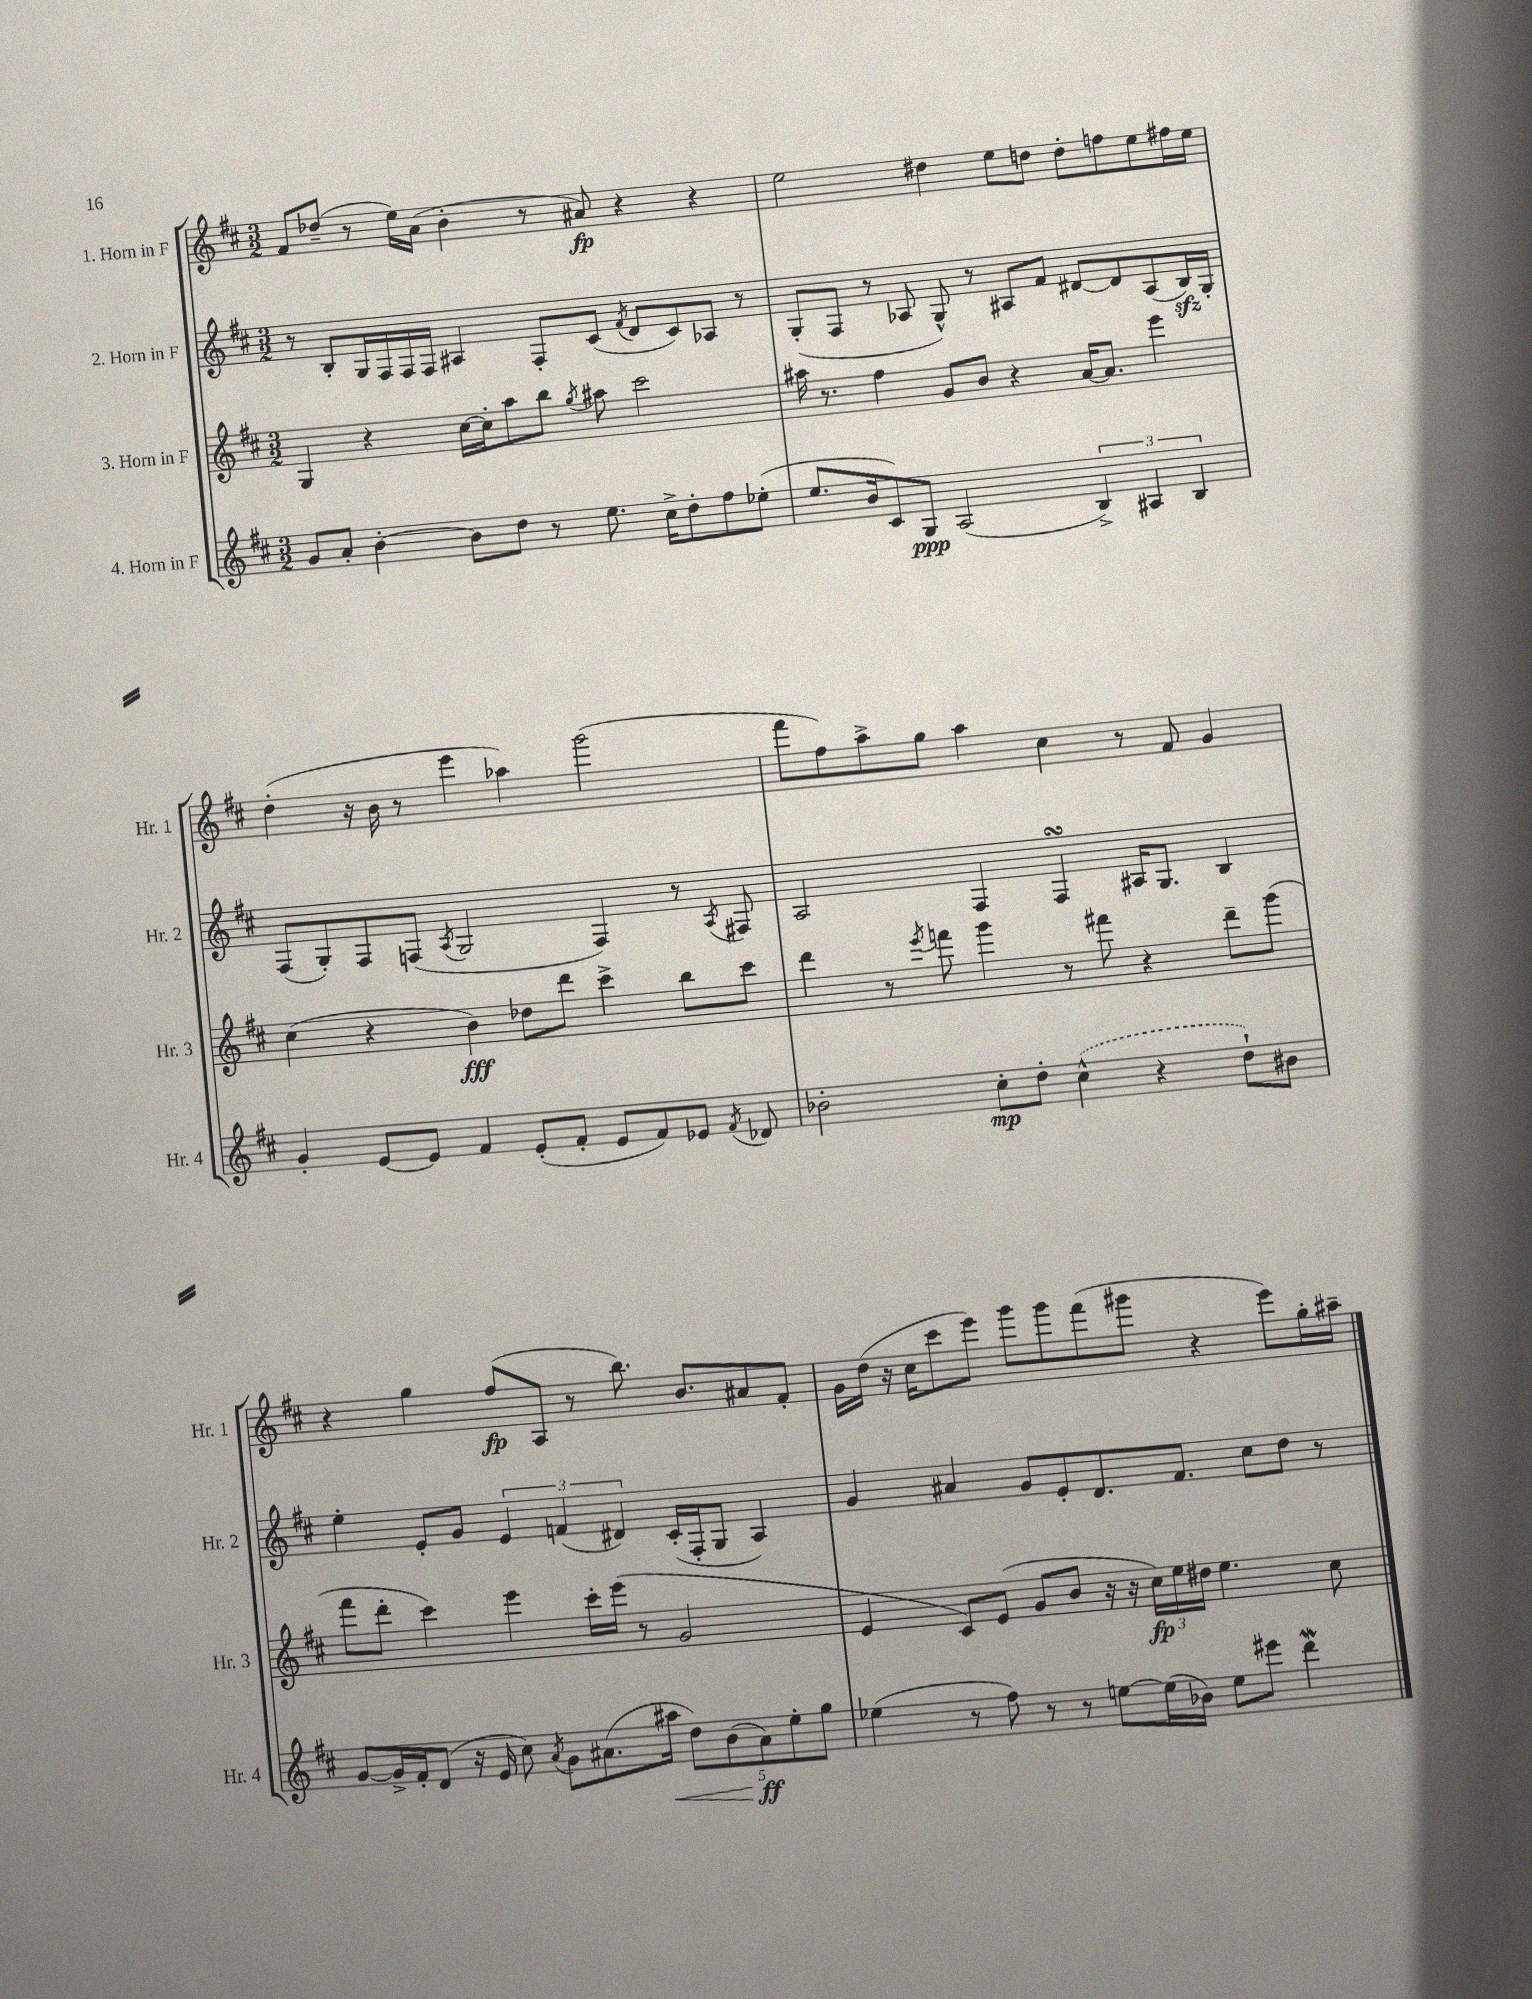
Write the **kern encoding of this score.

**kern	**dynam	**kern	**dynam	**kern	**kern	**dynam
*part4	*part4	*part3	*part3	*part2	*part1	*part1
*staff4	*staff4	*staff3	*staff3	*staff2	*staff1	*staff1
*I"4. Horn in F	*	*I"3. Horn in F	*	*I"2. Horn in F	*I"1. Horn in F	*
*I'Hr. 4	*	*I'Hr. 3	*	*I'Hr. 2	*I'Hr. 1	*
*clefG2	*	*clefG2	*	*clefG2	*clefG2	*
*k[f#c#]	*	*k[f#c#]	*	*k[f#c#]	*k[f#c#]	*
*M3/2	*	*M3/2	*	*M3/2	*M3/2	*
=15	=15	=15	=15	=15	=15	=15
8g/L	.	4G/	.	8r	8f#/L	.
8a'/J	.	.	.	8B'/L	(8dd-X~/J	.
[4b'\	.	4r	.	16G/L	8r	.
.	.	.	.	16F#/	.	.
.	.	.	.	16F#/	16ee\LL)	.
.	.	.	.	16F#/JJ	(16a\JJ	.
8b\L]	.	[16cc#\LL	.	4A#X/	4b'\	.
.	.	16cc#'\J]	.	.	.	.
8dd\J	.	8aa\	.	.	.	.
8r	.	8bb\J	.	8F#'/L	8r	.
.	.	8qgg/	.	.	.	.
8.ee\	.	8aa#X\	.	(8c#/J	8a#X/)	fp
.	.	.	.	8qf#/	.	.
.	.	2ccc#\	.	8d/L	4r	.
16cc#^\KL	.	.	.	.	.	.
8dd'\	.	.	.	8c#/)	.	.
8ff#\	.	.	.	8A-X/J	4r	.
(8ee-X'\J	.	.	.	8r	.	.
=16	=16	=16	=16	=16	=16	=16
8.ee/L	.	16aa#X\	.	(8G'/L	2ee\	.
.	.	8.r	.	.	.	.
.	.	.	.	8F#/J	.	.
16b/k	.	.	.	.	.	.
8c#/)	.	4ff#\	.	8r	.	.
8G/J	ppp	.	.	8A-X/	.	.
(2A/	.	8g/L	.	8G^^/)	4dd#X\	.
.	.	8b/J	.	8r	.	.
.	.	4r	.	8A#X/L	8ee\L	.
.	.	.	.	8f#/J	8ddn\J	.
6B^/)	.	[16a/KL	.	[8d#X/L	8dd'\L	.
.	.	8.a/J]	.	.	.	.
.	.	.	.	8d#/]	8ffn\	.
6A#X/	.	.	.	.	.	.
.	.	4eee\	.	(8A#/	8ee\	.
6B/	.	.	.	.	.	.
.	.	.	.	16Bzz/L)	16ff#X\L	.
.	.	.	.	16G'/JJ	16ee\JJ	.
!!LO:LB:g=z
=17	=17	=17	=17	=17	=17	=17
4g'/	.	(4cc#\	.	(8F#/L	(4dd'\	.
.	.	.	.	8G'/)	.	.
[8e/L	.	4r	.	8F#/	16r	.
.	.	.	.	.	16b\	.
8e/J]	.	.	.	(8Fn/J	8r	.
.	.	.	.	8qA/	.	.
4f#/	.	4b\)	fff	2G/	4eee\	.
(8e'/L	.	8dd-X\L	.	.	4aa-X\)	.
8f#'/J	.	8ddd\J	.	.	.	.
8e/L	.	4ccc#^\	.	4F/)	(2ggg\	.
8f#/)	.	.	.	.	.	.
8e-X/J	.	8bb\L	.	8r	.	.
8qf#/	.	.	.	8qA/	.	.
8d-X/	.	8ccc#\J	.	8F#X/	.	.
=18	=18	=18	=18	=18	=18	=18
2b-X'\	.	4ddd\	.	2A/	8fff#\L	.
.	.	.	.	.	8ff#\)	.
.	.	8r	.	.	8aa^\	.
.	.	8qeee/	.	.	.	.
.	.	8fffn\	.	.	8gg\J	.
8cc#'\L	mp	4ggg\	.	4F#/	4aa\	.
8dd'\J	.	.	.	.	.	.
(4cc#^^\	.	8r	.	4F#sSsS/	4cc#\	.
.	.	8fff#X\	.	.	.	.
4r	.	4r	.	16A#X/KL	8r	.
.	.	.	.	8.G/J	.	.
.	.	.	.	.	8f#/	.
8dd`\L)	.	8ddd~\L	.	4B/	4g/	.
8b#X\J	.	(8ggg\J	.	.	.	.
!!LO:LB:g=z
=19	=19	=19	=19	=19	=19	=19
[8g/L	.	8fff#\L	.	4ee'\	4r	.
16g^/L]	.	8ddd'\J	.	.	.	.
16f#'/J	.	.	.	.	.	.
(8d/J	.	4ccc#\)	.	8e'/L	4gg\	.
16r	.	.	.	8g/J	.	.
16e/	.	.	.	.	.	.
8cc#\)	.	4eee\	.	6e/	(8ff#/L	fp
8qa/	.	.	.	.	.	.
8g\L	.	.	.	.	8A/J	.
.	.	.	.	(6fn/	.	.
(8.a#X\	.	16ccc#'\LL	.	.	8r	.
.	.	(16eee\JJ	.	.	.	.
.	.	.	.	6d#X/)	.	.
.	.	8r	.	.	8.bb\)	.
!	!LO:HP:b	!	!	!	!	!
16aa#X\Jk	<	.	.	.	.	.
10dd\L)	.	2g/	.	(16c#'/LL	.	.
.	.	.	.	16F#'/J	8.b/L	.
(10b\	.	.	.	.	.	.
.	.	.	.	8G/J	.	.
10a#\)	ff	.	.	.	.	.
.	.	.	.	4A/)	8a#X/	.
10ee'\	[	.	.	.	.	.
.	.	.	.	.	8f#'/J	.
10gg\J	.	.	.	.	.	.
=20	=20	=20	=20	=20	=20	=20
(4ee-X\	.	4e/	.	4g/	16g\LL	.
.	.	.	.	.	(16dd\JJ	.
.	.	.	.	.	16r	.
.	.	.	.	.	16cc#\KL	.
8r	.	8c#/L)	.	4a#X/	8ccc#\	.
8ff#\)	.	(8e/J	.	.	8eee\J)	.
8r	.	8g/L	.	8g/L	8ggg\L	.
8r	.	8b/J	.	8e'/	8ggg\	.
[8een\L	.	16r	.	8.d/	(8fff#\	.
.	.	16r	.	.	.	.
(16ee\L]	.	24cc#\LL)	fp	.	8ggg#X\J	.
.	.	24ee\	.	.	.	.
16b-X\JJ)	.	.	.	8.f#/J	.	.
.	.	24dd#X\JJ	.	.	.	.
8ee\L	.	4.ee\	.	.	4r	.
8eee#X\J	.	.	.	8cc#\L	.	.
4dddw\	.	.	.	8dd\J	8eee\L)	.
.	.	8cc#\	.	8r	16gg'\L	.
.	.	.	.	.	16aa#X~\JJ	.
==	==	==	==	==	==	==
*-	*-	*-	*-	*-	*-	*-
